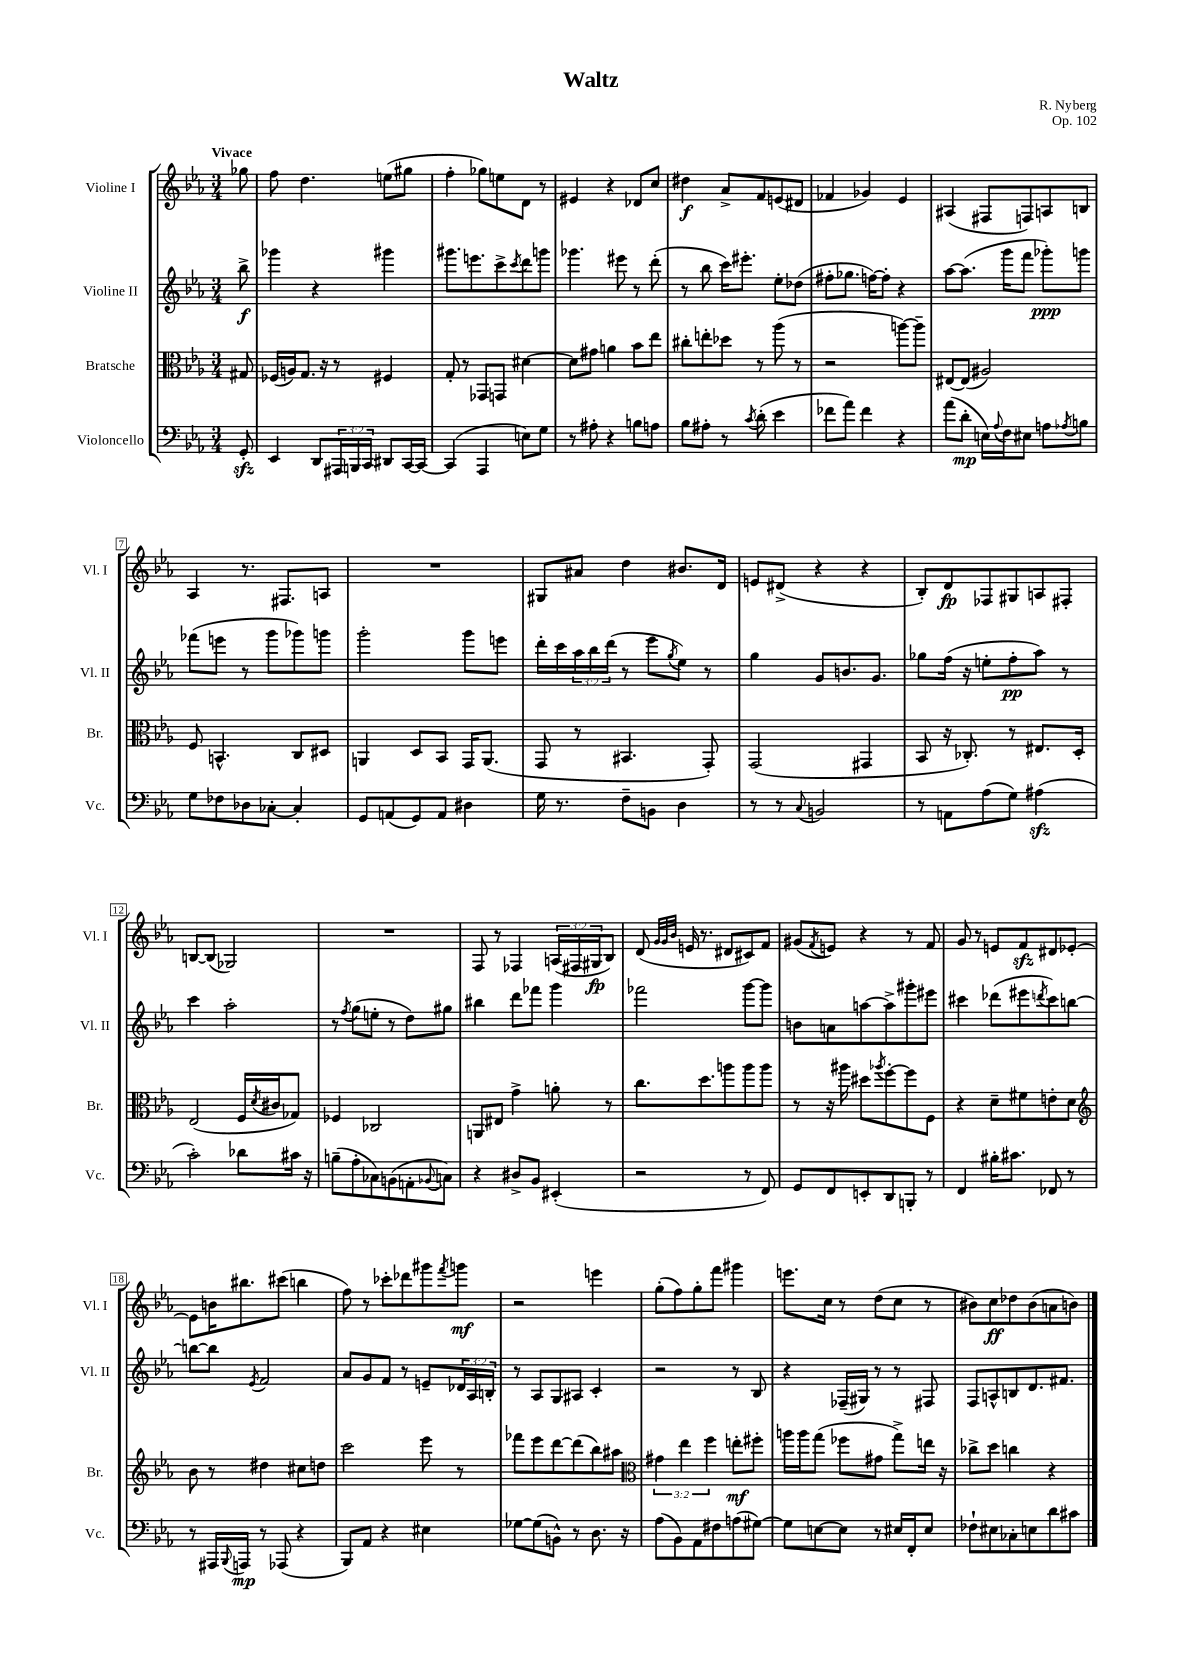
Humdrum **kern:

**kern	**dynam	**kern	**dynam	**kern	**dynam	**kern	**dynam
*part4	*part4	*part3	*part3	*part2	*part2	*part1	*part1
*staff4	*staff4	*staff3	*staff3	*staff2	*staff2	*staff1	*staff1
*I"Violoncello	*	*I"Bratsche	*	*I"Violine II	*	*I"Violine I	*
*I'Vc.	*	*I'Br.	*	*I'Vl. II	*	*I'Vl. I	*
*clefF4	*	*clefC3	*	*clefG2	*	*clefG2	*
*k[b-e-a-]	*	*k[b-e-a-]	*	*k[b-e-a-]	*	*k[b-e-a-]	*
*M3/4	*	*M3/4	*	*M3/4	*	*M3/4	*
=	=	=	=	=	=	=	=
!	!	!	!	!	!	!LO:TX:a:B:t=Vivace	!
8GGzz'/	.	8G#X/	.	8bb-^\	f	8gg-X\	.
=1	=1	=1	=1	=1	=1	=1	=1
4EE-/	.	(16F-X/LL	.	4ggg-X\	.	8ff\	.
.	.	16An/J)	.	.	.	.	.
.	.	8.G/J	.	.	.	4.dd\	.
8DD/L	.	.	.	4r	.	.	.
.	.	16r	.	.	.	.	.
24AAA#X/L	.	8r	.	.	.	.	.
24BBBn/	.	.	.	.	.	.	.
24CC/JJ	.	.	.	.	.	.	.
8DD#X/L	.	4F#X/	.	4ggg#X\	.	(8een\L	.
[16CC/L	.	.	.	.	.	8gg#X\J	.
16CC/JJ_	.	.	.	.	.	.	.
=2	=2	=2	=2	=2	=2	=2	=2
(4CC/]	.	8G'/	.	8.ggg#X\L	.	4ff'\	.
.	.	8r	.	.	.	.	.
.	.	.	.	8.eeen\	.	.	.
4AAA-/	.	8GG-X/L	.	.	.	8gg-X\L)	.
.	.	8GGn/J	.	8ccc^\	.	8een\	.
.	.	.	.	8qccc/	.	.	.
8En\L)	.	[4d#X\	.	8ddd\	.	8d\J	.
8G\J	.	.	.	8gggn\J	.	8r	.
=3	=3	=3	=3	=3	=3	=3	=3
8r	.	8d#\L]	.	4.ggg-X\	.	4e#X/	.
8A#X'\	.	8g#X\J	.	.	.	.	.
4r	.	4an\	.	.	.	4r	.
.	.	.	.	8eee#X\	.	.	.
8Bn\L	.	8b-\L	.	8r	.	8d-X/L	.
8An\J	.	8ee-\J	.	(8ddd'\	.	8cc/J	.
=4	=4	=4	=4	=4	=4	=4	=4
8B-\L	.	8cc#X'\L	.	8r	.	4dd#X\	f
8A#X'\J	.	8een'\	.	8bb-\	.	.	.
8r	.	8dd-X\J	.	16ccc\KL)	.	8a-^/L	.
.	.	.	.	8.eee#X'\J	.	.	.
8qc/	.	.	.	.	.	.	.
(8d'\	.	8r	.	.	.	8f/	.
4e-\	.	(8aa-\	.	8ee-'\L	.	(8en/	.
.	.	8r	.	(8dd-X\J	.	8d#X/J	.
=5	=5	=5	=5	=5	=5	=5	=5
8f-X\L	.	2r	.	8ff#X'\L	.	4f-X/	.
8a-\J)	.	.	.	8.gg-X\J	.	.	.
4f-\	.	.	.	.	.	4g-X/)	.
.	.	.	.	[16ffn\KL)	.	.	.
.	.	.	.	8ff'\J]	.	.	.
4r	.	[8aan\L)	.	4r	.	4e-/	.
.	.	8aa~\J]	.	.	.	.	.
=6	=6	=6	=6	=6	=6	=6	=6
(8a-\L	.	[8E#X/L	.	[8aa-\L	.	(4A#X/	.
8d'\J	mp	(8E#/J]	.	(8.aa-\J]	.	.	.
16En\LL)	.	2A#X/)	.	.	.	8F#X/L	.
8qqA-/	.	.	.	.	.	.	.
16F\J	.	.	.	16ggg\KL	.	.	.
8E#X\J	.	.	.	8fff\J	.	8Fn/)	.
8An\L	.	.	.	8ggg-X'\L)	ppp	8An/	.
8qA-X/	.	.	.	.	.	.	.
8Bn\J	.	.	.	8gggn\J	.	8Bn/J	.
!!LO:LB:g=z
=7	=7	=7	=7	=7	=7	=7	=7
8G\L	.	8F/	.	(8fff-X\L	.	4A-/	.
8F-X\	.	4.BBn^^/	.	8eeen\J	.	.	.
8D-X\	.	.	.	8r	.	8.r	.
[8C-X'\J	.	.	.	8ggg\L	.	.	.
.	.	.	.	.	.	8.F#X/L	.
4C-'/]	.	8C/L	.	8ggg-X\)	.	.	.
.	.	8D#X/J	.	8gggn\J	.	8An/J	.
=8	=8	=8	=8	=8	=8	=8	=8
8GG/L	.	4AAn/	.	2ggg'\	.	2.r	.
(8AAn/	.	.	.	.	.	.	.
8GG/)	.	8D/L	.	.	.	.	.
8AA/J	.	8BB-/J	.	.	.	.	.
4D#X\	.	16GG/KL	.	8ggg\L	.	.	.
.	.	(8.AA/J	.	.	.	.	.
.	.	.	.	8eeen\J	.	.	.
=9	=9	=9	=9	=9	=9	=9	=9
16G\	.	8GG/	.	16ddd'\LL	.	8G#X/L	.
8.r	.	.	.	16ccc\	.	.	.
.	.	8r	.	24aa-\	.	8a#X/J	.
.	.	.	.	24bb-\	.	.	.
.	.	.	.	(24ddd\JJ	.	.	.
8F~\L	.	4.BB#X/	.	8r	.	4dd\	.
8BBn\J	.	.	.	8eee-\L	.	.	.
.	.	.	.	8qgg/	.	.	.
4D\	.	.	.	8ee-\J)	.	8.b#X/L	.
.	.	8GG'/)	.	8r	.	.	.
.	.	.	.	.	.	16d/Jk	.
=10	=10	=10	=10	=10	=10	=10	=10
8r	.	(2GG/	.	4gg\	.	8en/L	.
8r	.	.	.	.	.	(8d#X^/J	.
8qqC/	.	.	.	.	.	.	.
2BBn/	.	.	.	8g/L	.	4r	.
.	.	.	.	8.bn/	.	.	.
.	.	4GG#X/	.	.	.	4r	.
.	.	.	.	8.g/J	.	.	.
=11	=11	=11	=11	=11	=11	=11	=11
8r	.	8BB-/	.	8gg-X\L	.	8B-'/L)	.
8AAn\L	.	16r	.	(16ff\Jk	.	8d/	fp
.	.	8.C-X'/)	.	16r	.	.	.
(8A-\	.	.	.	8een'\L	.	8F-X/	.
8G\J)	.	8r	.	8ff'\	pp	8G#X/	.
(4A#Xzz\	.	8.E#X/L	.	8aa-\J)	.	8An/	.
.	.	.	.	8r	.	8F#X'/J	.
.	.	16D'/Jk	.	.	.	.	.
!!LO:LB:g=z
=12	=12	=12	=12	=12	=12	=12	=12
2c'\)	.	(2E-/	.	4ccc\	.	[8Bn/L	.
.	.	.	.	.	.	(8B/J]	.
.	.	.	.	2aa-'\	.	2G-X/)	.
8d-X\L	.	16F/LL	.	.	.	.	.
.	.	8qd/	.	.	.	.	.
.	.	16c#X/J	.	.	.	.	.
16c#X\Jk	.	8G-X/J)	.	.	.	.	.
16r	.	.	.	.	.	.	.
=13	=13	=13	=13	=13	=13	=13	=13
(8Bn~\L	.	4F-X/	.	8r	.	2.r	.
.	.	.	.	8qff/	.	.	.
8A-'\	.	.	.	(8gg\L	.	.	.
8C-X\)	.	2C-X/	.	8een'\J	.	.	.
(8BBn\	.	.	.	8r	.	.	.
8AAn'\	.	.	.	8dd\L)	.	.	.
8qqBB-X/	.	.	.	.	.	.	.
8Cn\J)	.	.	.	8gg#X\J	.	.	.
=14	=14	=14	=14	=14	=14	=14	=14
4r	.	8AAn/L	.	4bb#X\	.	8F/	.
.	.	8E#X/J	.	.	.	8r	.
8D#X^/L	.	4g^\	.	8ddd\L	.	4F-X/	.
8BB-/J	.	.	.	8fff-X\J	.	.	.
(4EE#X'/	.	8an'\	.	4ggg\	.	(24An/LL	.
.	.	.	.	.	.	24F#X/	.
.	.	.	.	.	.	24G#X/J	fp
.	.	8r	.	.	.	8B-/J)	.
=15	=15	=15	=15	=15	=15	=15	=15
2r	.	8.cc\L	.	2fff-X\	.	(8d/	.
.	.	.	.	.	.	32qqg/LLL	.
.	.	.	.	.	.	32qqg/	.
.	.	.	.	.	.	32qqb-/JJJ	.
.	.	.	.	.	.	16en/	.
.	.	8.dd\	.	.	.	8.r	.
.	.	8aan\	.	.	.	8d#X/L	.
8r	.	8aa\	.	[8ggg\L	.	8c#X/)	.
8FF/)	.	8aa\J	.	8ggg\J]	.	8f/J	.
=16	=16	=16	=16	=16	=16	=16	=16
8GG/L	.	8r	.	8bn\L	.	(8g#X/L	.
.	.	.	.	.	.	8qf/	.
8FF/	.	16r	.	8an\	.	8en/J)	.
.	.	16aa#X\	.	.	.	.	.
8EEn'/	.	8dd#X\L	.	[8aan\	.	4r	.
.	.	8qaa-X/	.	.	.	.	.
8DD/	.	[8ff'\	.	8aa^\]	.	.	.
8BBBn'/J	.	8ff\]	.	8ggg#X'\	.	8r	.
8r	.	8F\J	.	8eee#X\J	.	8f/	.
=17	=17	=17	=17	=17	=17	=17	=17
4FF/	.	4r	.	4ccc#X\	.	8g/	.
.	.	.	.	.	.	8r	.
16B#X'\KL	.	8d~\L	.	(8ddd-X\L	.	8en/L	.
8.c#X\J	.	.	.	.	.	.	.
.	.	8f#X\	.	8eee#X\	.	8fzz/	.
.	.	.	.	8qdddn/	.	.	.
8FF-X/	.	8en'\	.	8ccc#\)	.	8d#X/	.
8r	.	8d\J	.	[8bbn\J	.	[8e-X'/J	.
!!LO:LB:g=z
=18	=18	=18	=18	=18	=18	=18	=18
*	*	*clefG2	*	*	*	*	*
8r	.	8b-\	.	8bbn\L_	.	8e-\L]	.
16AAA#X/LL	.	8r	.	8bb\J]	.	16bn\K	.
8qqBBB-/	.	.	.	.	.	.	.
16AAAn/JJ	mp	.	.	.	.	8.bb#X\	.
.	.	.	.	8qe-/	.	.	.
8r	.	4dd#X\	.	2f/	.	.	.
(8AAA-X/	.	.	.	.	.	(8ccc#X\J	.
4r	.	8cc#X\L	.	.	.	4bbn\	.
.	.	8ddn\J	.	.	.	.	.
=19	=19	=19	=19	=19	=19	=19	=19
8BBB-/L)	.	2ccc\	.	8a-/L	.	8ff\)	.
8AA-/J	.	.	.	8g/	.	8r	.
4r	.	.	.	8f/J	.	8ccc-X'\L	.
.	.	.	.	8r	.	8ddd-X\	.
4E#X\	.	8eee-\	.	8en~/L	.	8ggg#X\	.
.	.	.	.	.	.	8qfff/	.
.	.	8r	.	24d-X/L	.	8gggn\J	mf
.	.	.	.	24A-/	.	.	.
.	.	.	.	24Bn'/JJ	.	.	.
=20	=20	=20	=20	=20	=20	=20	=20
[8G-X\L	.	8fff-X\L	.	8r	.	2r	.
(8G-\]	.	8eee-\	.	8A-/L	.	.	.
8BBn^^\J)	.	[8ddd\	.	8G/	.	.	.
8r	.	(8ddd\]	.	8A#X/J	.	.	.
8.D\	.	8bb-\)	.	4c'/	.	4eeen\	.
.	.	8aa#X\J	.	.	.	.	.
16r	.	.	.	.	.	.	.
=21	=21	=21	=21	=21	=21	=21	=21
*	*	*clefC3	*	*	*	*	*
(8A-\L	.	6g#X\	.	2r	.	(8gg'\L	.
8BB-\)	.	.	.	.	.	8ff\)	.
.	.	6ee-\	.	.	.	.	.
8AA-\	.	.	.	.	.	8gg'\	.
.	.	6ff\	.	.	.	.	.
8F#X\	.	.	.	.	.	8fff\J	.
(8An\	.	8een'\L	mf	8r	.	4ggg#X\	.
[8G#X\J)	.	8ff#X'\J	.	8B-/	.	.	.
=22	=22	=22	=22	=22	=22	=22	=22
8G#\L]	.	16aan\LL	.	4r	.	8.eeen\L	.
.	.	16aa\J	.	.	.	.	.
[8En\	.	(8gg\J	.	.	.	.	.
.	.	.	.	.	.	16cc\Jk	.
8E\J]	.	8ff-X\L	.	(16F-X~/LL	.	8r	.
.	.	.	.	16G#X/JJ)	.	.	.
8r	.	8g#X\J	.	8r	.	(8dd\L	.
16E#X/LL	.	8gg^\L)	.	8r	.	8cc\J	.
16FF'/J	.	.	.	.	.	.	.
8E#/J	.	16een\Jk	.	8F#X/	.	8r	.
.	.	16r	.	.	.	.	.
=23	=23	=23	=23	=23	=23	=23	=23
8F-X`\L	.	8cc-X^\L	.	8F/L	.	8b#X\L)	.
8E#X\	.	8dd\J	.	8An^^/	.	8cc\	ff
8C-X'\	.	4ccn\	.	8Bn/	.	8dd-X\	.
8En\	.	.	.	8.d/	.	(8b#\	.
8d\	.	4r	.	.	.	8an\	.
.	.	.	.	8.f#X/J	.	.	.
8c#X\J	.	.	.	.	.	8bn\J)	.
==	==	==	==	==	==	==	==
*-	*-	*-	*-	*-	*-	*-	*-
